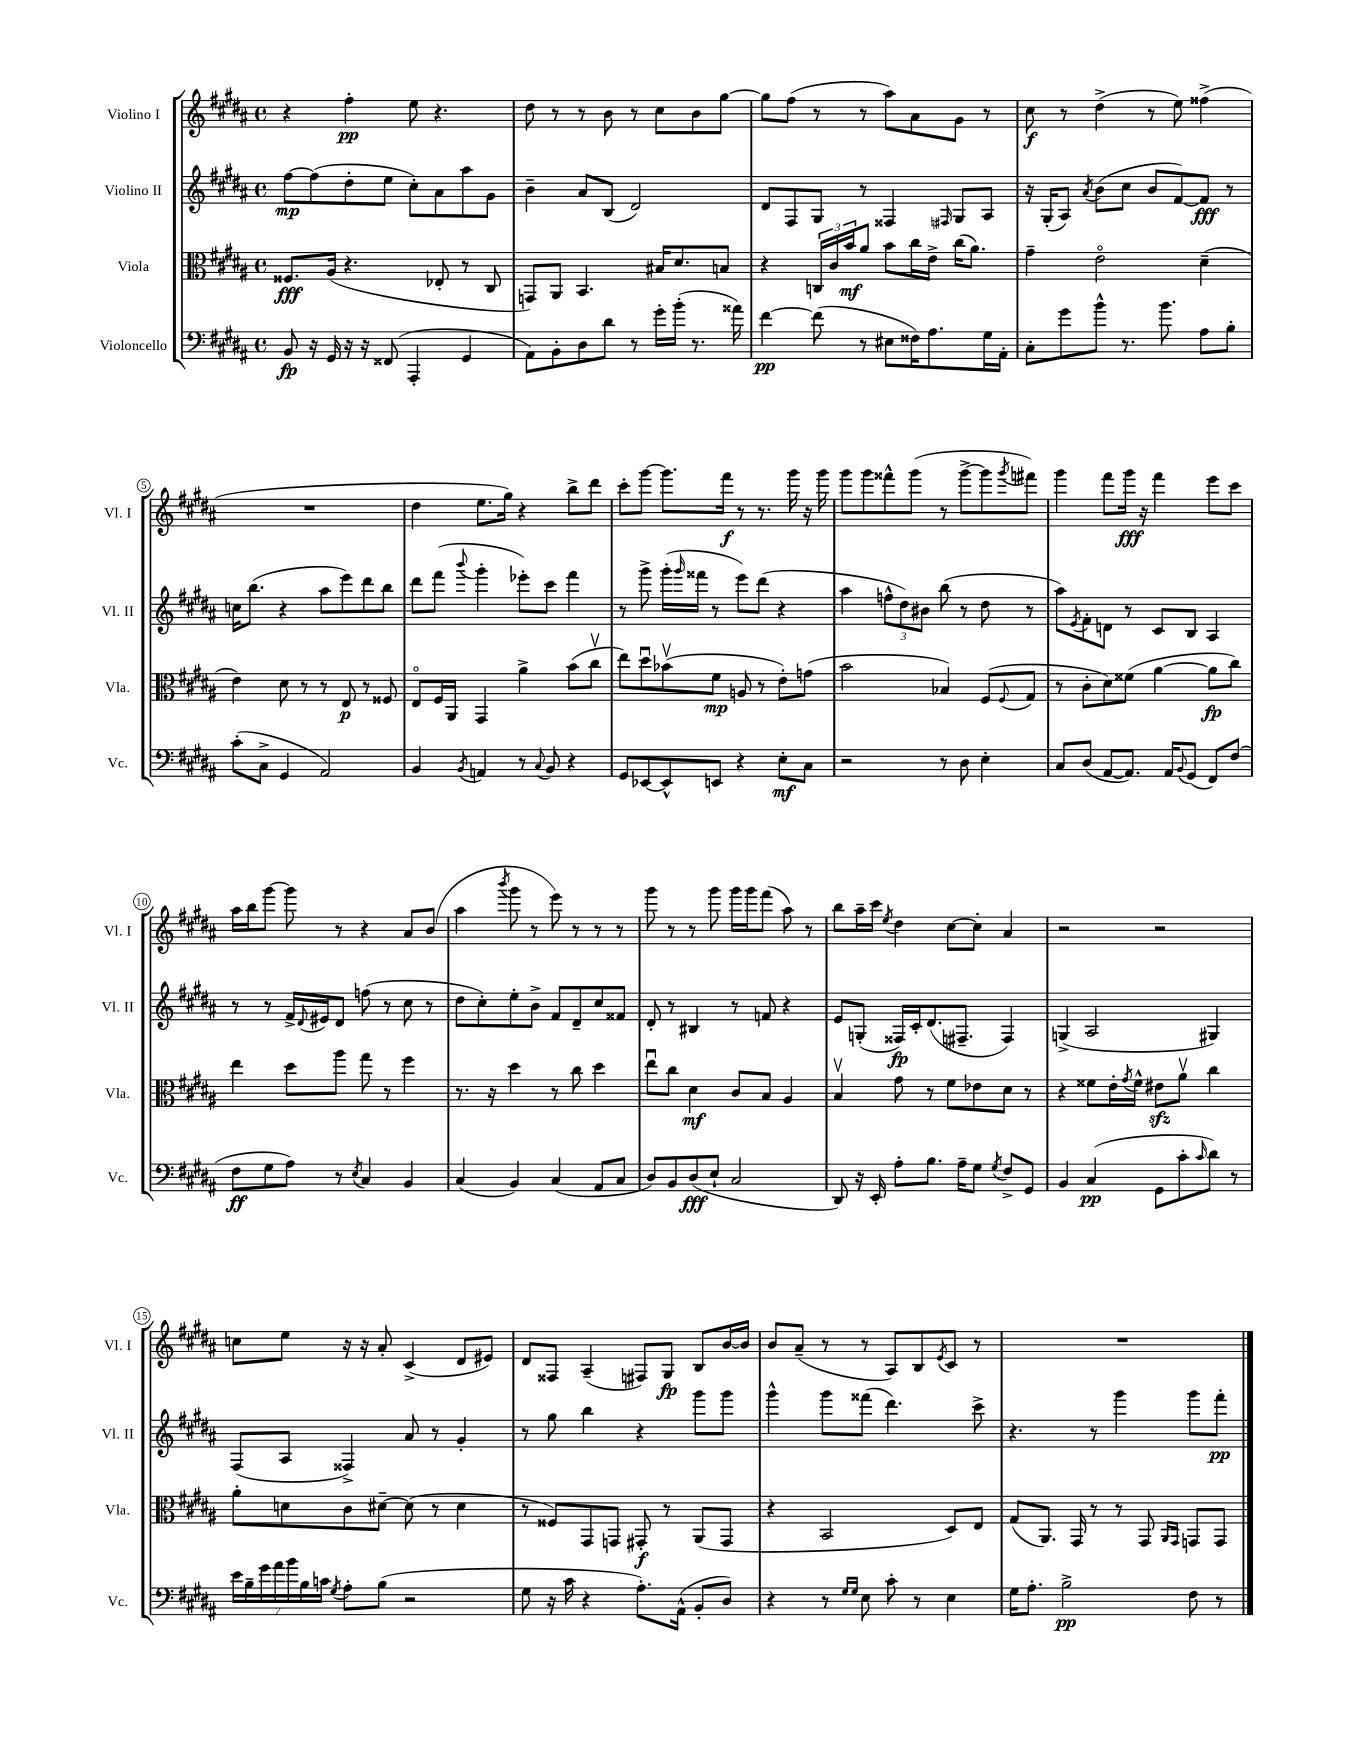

**kern	**kern	**kern	**kern
*staff4	*staff3	*staff2	*staff1
*clefF4	*clefC3	*clefG2	*clefG2
*k[f#c#g#d#a#]	*k[f#c#g#d#a#]	*k[f#c#g#d#a#]	*k[f#c#g#d#a#]
*M4/4	*M4/4	*M4/4	*M4/4
*met(c)	*met(c)	*met(c)	*met(c)
8BB	8.F##	[8ff#	4r
16r	.	(8ff#]	.
16GG#	(16A#	.	.
16r	4.r	8dd#'	4ff#'
16r	.	.	.
(8FF##	.	8ee	.
4AAA#'	.	8cc#')	8ee
.	8E-'	8a#	4.r
4GG#	8r	8aa#	.
.	8C#	8g#	.
=	=	=	=
8AA#)	8GG)	4b~	8dd#
8BB'	8AA#	.	8r
8D#	4.BB	8a#	8r
8d#	.	(8B	8b
8r	.	2d#)	8r
16g#'	16B#	.	8cc#
(16b'	8.d#	.	.
8.r	.	.	8b
.	8B	.	[8gg#
16a##)	.	.	.
=	=	=	=
[4f#	4r	8d#	8gg#]
.	.	8F#	(8ff#
(8f#]	24C	8G#	8r
.	24c#	.	.
.	24b	.	.
8r	8a#	8r	8r
8E#	8b	4F##	8aa#)
16F##)	16cc#	.	8a#
8.A#	16e^	.	.
.	.	16qqF#	.
.	(16cc#	8G#	8g#
.	8.a#)	.	.
16G#	.	8A#	8r
16AA#'	.	.	.
=	=	=	=
8C#'	4g#~	16r	8cc#
.	.	(16G#'	.
8g#	.	8A#)	8r
.	.	8qa#	.
8b^^	2eo	(8b	(4dd#^
8.r	.	8cc#	.
.	.	8b	8r
8.b	.	.	.
.	.	[8f#)	8ee)
8A#	(4d#~	8f#]	(4ff##^
8B'	.	8r	.
=	=	=	=
(8c#'	4e)	16cc	1r
.	.	(8.bb	.
8C#^	.	.	.
4GG#	8d#	4r	.
.	8r	.	.
2AA#)	8r	8aa#	.
.	8E	8eee)	.
.	8r	8ddd#	.
.	8F##	8bb	.
=	=	=	=
4BB	8Eo	8ddd#	4dd#
.	16F#	(8fff#	.
.	16AA#	.	.
8qBB	.	8qqbbb	.
4AA	4GG#	4ggg#'	8.ee
.	.	.	16gg#)
8r	4a#^	8eee-')	4r
8qqC#	.	.	.
8BB	.	8ccc#	.
4r	(8b	4fff#	8bb^
.	8cc#v	.	8ddd#
=	=	=	=
8GG#	8ee)	8r	8ccc#'
[8EE-	8dd#u	8ggg#^	[8ggg#
8EE-^^]	(8b-v	(16ggg#'	8.ggg#]
.	.	16qqggg#	.
.	.	16fff##	.
8EE	8f#	8r	.
.	.	.	16fff#
4r	8A	8eee)	8r
.	8r	(8ddd#	8.r
8E'	8e')	4r	.
.	.	.	16ggg#
8C#	(8g	.	16r
.	.	.	16ggg#
=	=	=	=
2r	2b	4aa#	8ggg#
.	.	.	8ggg#
.	.	12ff^^	8fff##^^
.	.	12dd#)	.
.	.	.	(8ggg#
.	.	12b#	.
8r	4B-)	(8bb	8r
8D#	.	8r	[8ggg#^
4E'	(8F#	8dd#	8ggg#]
.	8qqF#	.	8qggg#
.	8G#	8r	8fff#)
=	=	=	=
8C#	8r	8aa#)	4ggg#
.	.	8qe	.
(8D#	8c#'	8f#'	.
[8AA#	8d#)	8d	8fff#
8.AA#])	(8f##	8r	16ggg#
.	.	.	16r
.	[4a#	8c#	4fff#
16AA#	.	.	.
8qqBB	.	.	.
(8GG#	.	8B	.
8FF#)	8a#]	4A#	8eee
(8F#	8cc#)	.	8ccc#
=	=	=	=
8F#	4ee	8r	16aa#
.	.	.	16bb
8G#	.	8r	[8ggg#
8A#)	8dd#	16f#^	8ggg#]
.	.	8qqd#	.
.	.	16e#	.
8r	8aa#	8d#	8r
8qE	.	.	.
4C#	8gg#	(8ff	4r
.	8r	8r	.
4BB	4ff#	8cc#	8a#
.	.	8r	(8b
=	=	=	=
(4C#	8.r	8dd#	4aa#
.	.	8cc#')	.
.	16r	.	.
.	.	.	8qbbb
4BB)	4dd#	8ee'	8ggg#
.	.	8b^	8r
(4C#	8r	8f#	8eee)
.	8cc#	8d#~	8r
8AA#	4dd#	8cc#	8r
8C#	.	8f##	8r
=	=	=	=
8D#)	8eeu	8d#'	8ggg#
8BB	8cc#	8r	8r
(8D#	4d#	4B#	8r
8E`	.	.	8ggg#
2C#	8c#	8r	16ggg#
.	.	.	16ggg#
.	8B	8f	(8fff#
.	4A#	4r	8aa#)
.	.	.	8r
=	=	=	=
8DD#)	4Bv	8e	8bb
16r	.	(8G'	16aa#~
16EE'	.	.	16ccc#
.	.	.	8qee
8A#'	8g#	16F##)	4dd#
.	.	16c#'	.
8.B	8r	(8.d#	.
.	8f#	.	[8cc#
16A#~	.	8.F#~	.
8G#	8e-	.	8cc#']
8qG#	.	.	.
8F#^	8d#	4F#)	4a#
8GG#	8r	.	.
=	=	=	=
4BB	4r	(4G^	2r
(4C#	8f##	2A#	.
.	16e'	.	.
.	8qg#	.	.
.	16f##^^	.	.
8GG#	8e#	.	2r
8c#'	8a#v	.	.
16qqc#	.	.	.
8d#)	4cc#	4G#)	.
8r	.	.	.
=	=	=	=
28e	8a#'	(8F#	8cc
28B~	.	.	.
28g#	.	.	.
28a#	.	.	.
.	8d	8A#	8ee
28b	.	.	.
28B	.	.	.
28c	.	.	.
8qG#	.	.	.
8A#'	8c#	4F##^)	16r
.	.	.	16r
(8B	[8d#~	.	8a#'
2r	(8d#]	8a#	(4c#^
.	8r	8r	.
.	4d#	4g#'	8d#
.	.	.	8e#)
=	=	=	=
8G#	8r	8r	8d#
16r	8F##)	8gg#	8F##
16c#	.	.	.
4r	8GG#	4bb	(4A#~
.	8GG	.	.
8.A#')	8GG#'	4r	8F#)
.	8r	.	8G#
(16AA#^^	.	.	.
8BB'	(8AA#	8ggg#	8B
8D#)	8GG#	8ggg#	[16b
.	.	.	16b]
=	=	=	=
4r	4r	4ggg#^^	8b
.	.	.	(8a#~
8r	2BB	8ggg#	8r
16qqG#	.	.	.
16qqG#	.	.	.
8E	.	(8fff##	8r
8c#'	.	4.ddd#)	8A#)
8r	.	.	8B
.	.	.	8qe
4E	8D#)	.	8c#
.	8E	8ccc#^	8r
=	=	=	=
16G#	(8G#	4.r	1r
8.A#'	.	.	.
.	8.AA#)	.	.
2B^	.	.	.
.	16GG#	.	.
.	8r	8r	.
.	8r	4ggg#	.
.	8GG#	.	.
.	16qqAA#	.	.
.	16qqGG#	.	.
8F#	8GG	8ggg#	.
8r	8GG	8fff#'	.
==	==	==	==
*-	*-	*-	*-
